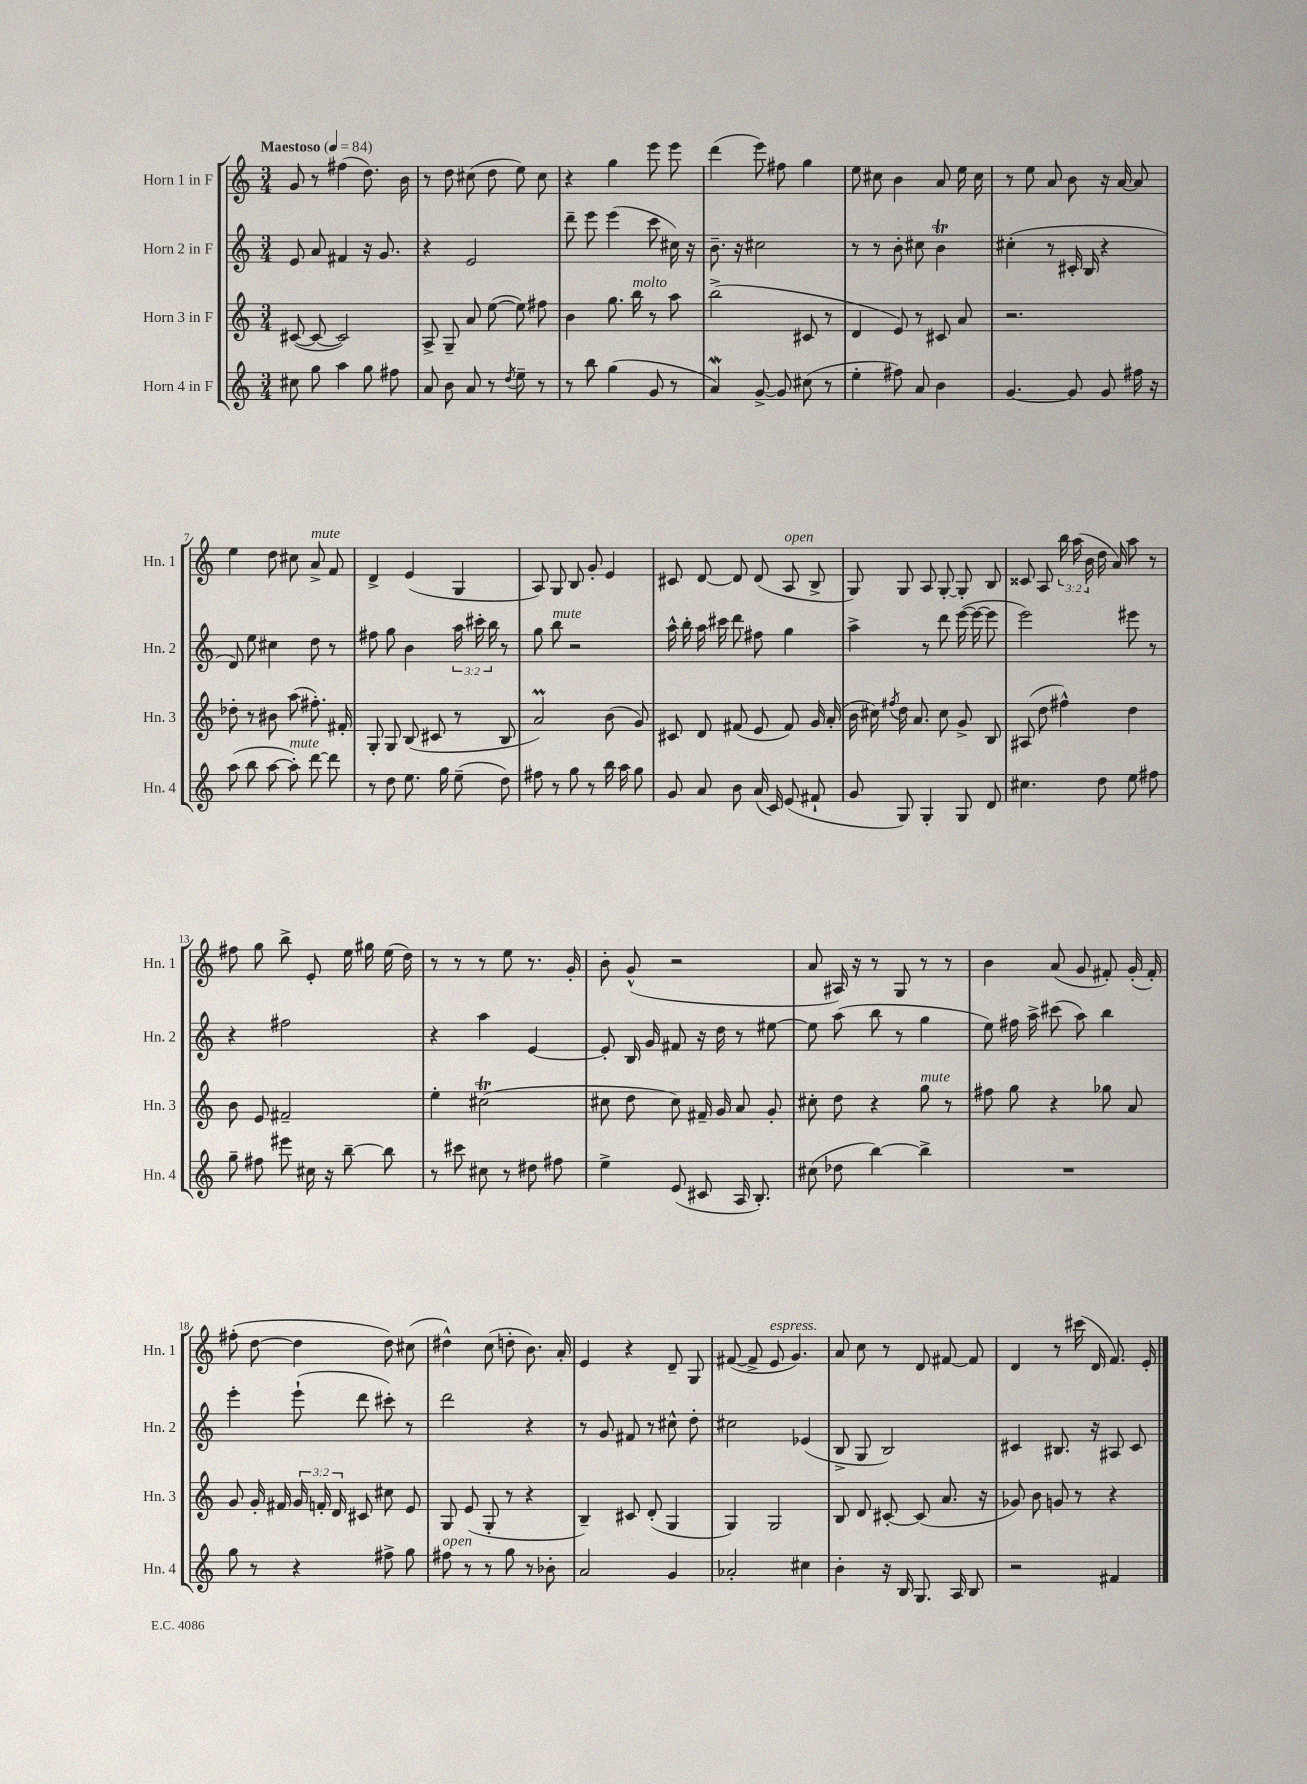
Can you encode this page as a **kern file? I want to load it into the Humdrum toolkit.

**kern	**kern	**kern	**kern
*staff4	*staff3	*staff2	*staff1
*clefG2	*clefG2	*clefG2	*clefG2
*k[]	*k[]	*k[]	*k[]
*M3/4	*M3/4	*M3/4	*M3/4
*MM84	*MM84	*MM84	*MM84
8cc#\	([8c#/	8e/	8g/
8gg\	8c#/_	8a/	8r
4aa\	2c#/])	4f#/	(4ff#\
8gg\	.	16r	8.dd\)
.	.	8.g/	.
8ff#\	.	.	.
.	.	.	16b\
=	=	=	=
8a/	8A^/	4r	8r
8b\	8G~/	.	8dd\
8a/	8a/	2e/	(8cc#\
8r	([8ee\	.	8dd\
8qdd/	.	.	.
8ee~\	8ee\])	.	8ee\)
8r	8ff#\	.	8cc#\
=	=	=	=
8r	4b\	8ddd~\	4r
8bb\	.	8eee\	.
(4gg\	8.gg\	(4eee\	4gg\
.	16bb\	.	.
8g/	8r	8ccc\	8eee\
8r	8aa\	16cc#\)	8eee\
.	.	16r	.
=	=	=	=
4a/)	(2bb^\	8.b~\	(4ddd\
.	.	16r	.
[8g^/	.	2cc#\	8eee\)
8g/]	.	.	8ff#\
(8cc#\	8c#/	.	4gg\
8r	8r	.	.
=	=	=	=
4ee'\	4d/	8r	8ee\
.	.	8r	8cc#\
8ff#\)	8e/)	8b'\	4b\
8a/	8r	8cc#\	.
4b\	8c#/	4b\	8a/
.	8a/	.	16ee\
.	.	.	16cc#\
=	=	=	=
[4.g/	2.r	(4cc#'\	8r
.	.	.	8ee\
.	.	8r	8a/
8g/]	.	16c#'/	8b\
.	.	16B/	.
8g/	.	4r	16r
.	.	.	[16a/
16ff#\	.	.	8a/]
16r	.	.	.
=	=	=	=
(8aa\	8dd-'\	8d/)	4ee\
8bb\	8r	8ee\	.
[8aa\	8b#\	4cc#\	8dd\
8aa'\])	(8aa\	.	8cc#\
[8ddd\	8.ff#'\)	8dd\	8a^/
8ddd\]	.	8r	8f/
.	16f#'/	.	.
=	=	=	=
8r	8G'/	8ff#\	4d^/
8dd\	8G/	8gg\	.
8.ee\	(8B/	4b\	(4e/
.	8c#/	.	.
16gg\	.	.	.
(8ee~\	8r	24aa\	4G/
.	.	24ccc#'\	.
.	.	24bb\	.
8dd\)	8B/	8r	.
=	=	=	=
8ff#\	2a/)	8gg\	8A/)
8r	.	8bb\	8G/
8gg\	.	2r	8B/
8r	.	.	8g'/
16bb\	(8b\	.	4e/
16aa\	.	.	.
8gg\	8g/)	.	.
=	=	=	=
8g/	8c#/	16aa^^\	8c#/
.	.	16bb'\	.
8a/	8d/	16aa\	[8d/
.	.	16ccc#\	.
8b\	(8f#/	8ddd\	8d/]
(16a/	8e/	8ff#\	(8d/
16c/)	.	.	.
(8e/	8f#/)	4gg\	8A/
8f#`/	16g/	.	8B^/
.	(16a'/	.	.
=	=	=	=
8g/	16b\	4aa^\	8G/)
.	16cc#\)	.	.
.	8qff#/	.	.
8G/)	16dd\	.	8G/
.	8.a/	.	.
4G'/	.	8r	8A/
.	8cc#\	8ddd\	[8G'/
8G/	8g^/	([16eee\	8G'/]
.	.	16eee\_	.
8d/	8B/	8eee\]	8B/
=	=	=	=
4.cc#\	(8A#/	2eee\)	8c##/
.	8dd\	.	8A/
.	4ff#^^\)	.	24bb\
.	.	.	(24aa\
.	.	.	24b\
8dd\	.	.	16dd\
.	.	.	16a/)
8ee\	4dd\	8eee#\	8aa\
8ff#\	.	8r	8r
=	=	=	=
8gg~\	8b\	4r	8ff#\
8ff#\	8e/	.	8gg\
8eee#\	2f#~/	2ff#\	8bb^\
16cc#\	.	.	8e'/
16r	.	.	.
[8bb~\	.	.	16ee\
.	.	.	16gg#\
8bb\]	.	.	(16ee\
.	.	.	16dd\)
=	=	=	=
8r	4ee'\	4r	8r
8ccc#\	.	.	8r
8cc#\	(2cc#\	4aa\	8r
8r	.	.	8ee\
8dd#\	.	[4e/	8.r
8ff#\	.	.	.
.	.	.	16g'/
=	=	=	=
4ee^\	8cc#\	8e'/]	8b'\
.	8dd\	16B/	(8g^^/
.	.	16g/	.
(8e/	8cc#\)	8f#/	2r
8c#/	16f#~/	16r	.
.	16g/	16dd\	.
16A/	8a/	8r	.
8.B'/)	.	.	.
.	8g'/	[8ee#\	.
=	=	=	=
(8cc#\	8cc#'\	8ee#\]	8a/
8dd-\	8dd\	(8aa\	16A#/)
.	.	.	16r
[4bb\)	4r	8bb\	8r
.	.	8r	8G/
4bb^\]	8gg\	4gg\	8r
.	8r	.	8r
=	=	=	=
2.r	8ff#\	8ee\)	4b\
.	8gg\	16ff#\	.
.	.	16aa^\	.
.	4r	(8ccc#\	(8a/
.	.	8aa\)	8g/
.	8gg-\	4bb\	8f#'/)
.	8a/	.	(16g'/
.	.	.	16f#'/)
=	=	=	=
8gg\	8g/	4eee'\	(8ff#'\
8r	16g'/	.	[8dd\
.	16f#/	.	.
4r	24g/	(8eee`\	4dd\]
.	24f'/	.	.
.	24d/	.	.
.	8c#/	8ddd\	.
8ff#^\	8cc#\	8ccc#'\)	8dd\)
8gg\	8e/	8r	(8cc#\
=	=	=	=
8ff#\	8G/	2ddd\	4dd#^^\)
8r	(8e/	.	.
8r	8G'/	.	(8cc\
8gg\	8r	.	8dd'\
8r	4r	4r	8.b\)
8b-'\	.	.	.
.	.	.	16a'/
=	=	=	=
2a/	4B~/)	8r	4e/
.	.	8g/	.
.	8c#/	8f#/	4r
.	(8d'/	8r	.
4g/	4G/	8cc#^^\	8d~/
.	.	8dd'\	8G/
=	=	=	=
2a-'/	4G/)	2cc#\	([8f#/
.	.	.	8f#^/]
.	2G/	.	8e/
.	.	.	4.g/)
4cc#\	.	(4e-/	.
=	=	=	=
4b'\	8B/	8B^/	8a/
.	8d/	8G/	8cc\
16r	[8c#'/	2B/)	8r
16B/	.	.	.
8.G/	(8c#/]	.	8d/
.	8.a/	.	[8f#/
16A/	.	.	.
8B/	.	.	8f#/]
.	16r	.	.
=	=	=	=
2r	8g-/)	4c#/	4d/
.	8b\	.	.
.	8g/	8.B#/	8r
.	8r	.	(16ccc#\
.	.	16r	16d/
4f#/	4r	8A#/	8.f/)
.	.	8c#/	.
.	.	.	16e'/
==	==	==	==
*-	*-	*-	*-
